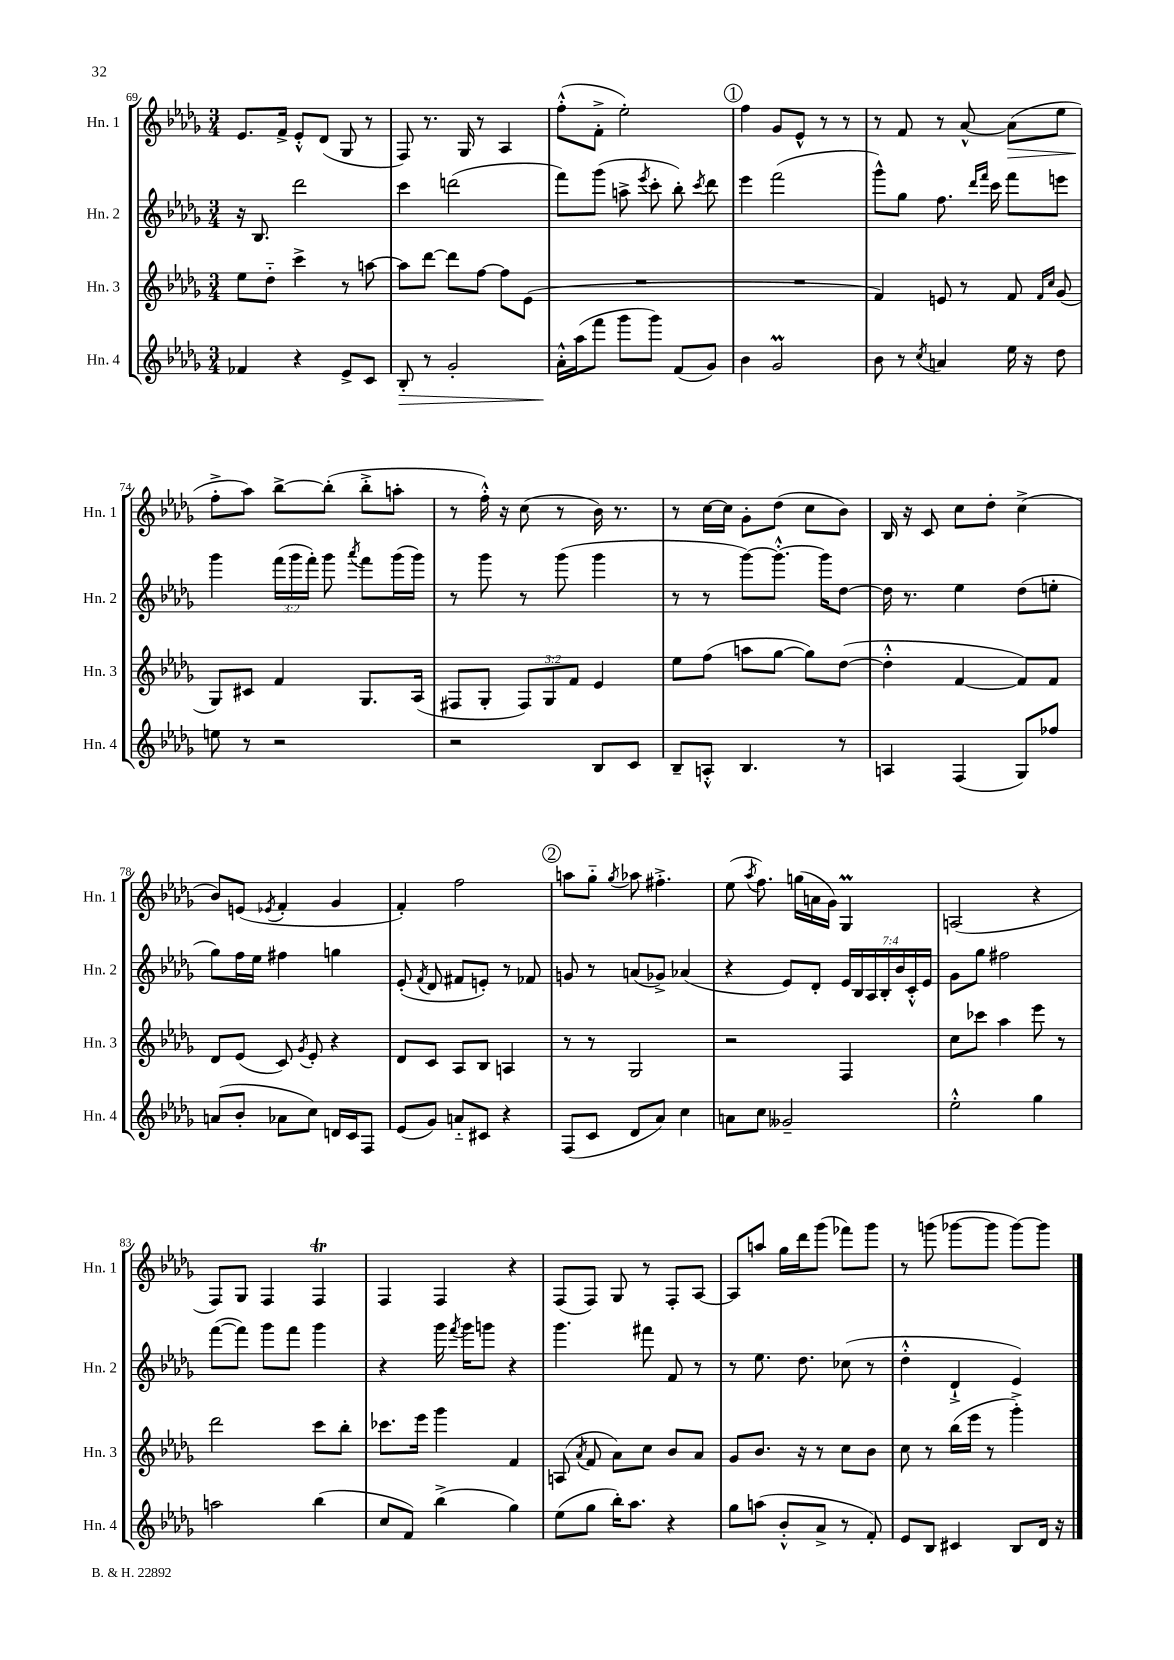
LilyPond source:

<<
\new StaffGroup <<
\new Staff = "s0" \with { instrumentName = "Hn. 1" shortInstrumentName = "Hn. 1" } {
    \clef treble \key des \major \numericTimeSignature \time 3/4
    \autoBeamOff ees'8.[ f'16]-> ees'8[-.-^ des'8]( ges8 r8 |
    f8) r8. ges16 r8 aes4 |
    f''8[-.-^( f'8]-.-> ees''2-.) |
    \mark \markup { \circle "1" } f''4 ges'8[ ees'8]-^ r8 r8 |
    r8 f'8 r8 aes'8~-^ aes'8[\>( ees''8] |
    f''8[-.->\! aes''8]) bes''8[~-> bes''8]-.( bes''8[-.-> a''8]-. |
    r8 f''16-.-^) r16 c''8( r8 bes'16) r8. |
    r8 c''16[~ c''16] ges'8[-. des''8]( c''8[ bes'8]) |
    bes16 r16 c'8 c''8[ des''8]-. c''4->( |
    bes'8[) e'8]( \acciaccatura { ees'8 } f'4-. ges'4 |
    f'4-.) f''2 |
    \mark \markup { \circle "2" } a''8[ ges''8]-_ \acciaccatura { ges''8 } aes''8 fis''4.-.-> |
    ees''8( \acciaccatura { aes''8 } f''8.) g''16[( a'16 ges'16]) ges4\prall |
    a2( r4 |
    f8[) ges8] f4 f4\trill |
    f4 f4 r4 |
    f8[( f8]) ges8 r8 f8[-. aes8]~ |
    aes8[ a''8] ges''16[ des'''16 ges'''8]( fes'''8[) ges'''8] |
    r8 g'''8( ges'''8[~ ges'''8] ges'''8[~) ges'''8] \bar "|." |
}
\new Staff = "s1" \with { instrumentName = "Hn. 2" shortInstrumentName = "Hn. 2" } {
    \clef treble \key des \major \numericTimeSignature \time 3/4 \override Staff.TupletNumber.text = #tuplet-number::calc-fraction-text
    \autoBeamOff r16 bes8. des'''2 |
    c'''4 d'''2( |
    f'''8[) ges'''8]( a''8-> \acciaccatura { ees'''8 } c'''8-. bes''8-.) \acciaccatura { c'''8 } des'''8 |
    \mark \markup { \circle "1" } ees'''4 f'''2( |
    ges'''8[-^) ges''8] f''8. \grace { des'''16[ f'''16] } c'''16 f'''8[ e'''8] |
    ges'''4 \tuplet 3/2 { f'''16[( ges'''16 f'''16]-.) } ges'''8 \acciaccatura { aes'''8 } f'''8[ ges'''16( ges'''16]) |
    r8 ges'''8 r8 ges'''8( ges'''4 |
    r8 r8 ges'''8[~) ges'''8.]~-.-^ ges'''16[ des''8]~ |
    des''16 r8. ees''4 des''8[( e''8]-. |
    ges''8[) f''16 ees''16] fis''4 g''4 |
    ees'8-.( \acciaccatura { f'8 } des'8 fis'8[ e'8]-.) r8 fes'8 |
    \mark \markup { \circle "2" } g'8 r8 a'8[( ges'8]->) aes'4( |
    r4 ees'8[) des'8]-. \tuplet 7/4 { ees'16[ bes16 aes16 bes16-. bes'16 c'16-.-^ ees'16] } |
    ges'8[ ges''8] fis''2 |
    f'''8[~( f'''8]) ges'''8[ f'''8] ges'''4 |
    r4 ges'''16 \acciaccatura { f'''8 } ges'''16[ g'''8] r4 |
    ges'''4. fis'''8 f'8 r8 |
    r8 ees''8. des''8. ces''8( r8 |
    des''4-.-^ des'4-!-> ees'4) \bar "|." |
}
\new Staff = "s2" \with { instrumentName = "Hn. 3" shortInstrumentName = "Hn. 3" } {
    \clef treble \key des \major \numericTimeSignature \time 3/4 \override Staff.TupletNumber.text = #tuplet-number::calc-fraction-text
    \autoBeamOff ees''8[ des''8]-_ c'''4-> r8 a''8~ |
    a''8[ des'''8]~ des'''8[ f''8]~ f''8[ ees'8]( |
    R2. |
    \mark \markup { \circle "1" } R2. |
    f'4) e'8 r8 f'8 \grace { f'16[ c''16] } ges'8( |
    ges8[) cis'8] f'4 ges8.[ aes16]( |
    fis8[ ges8]-. \tuplet 3/2 { fis8[) ges8 f'8] } ees'4 |
    ees''8[ f''8]( a''8[ ges''8]~ ges''8[) des''8]~( |
    des''4-.-^ f'4~ f'8[) f'8] |
    des'8[ ees'8]( c'8) \acciaccatura { ges'8 } ees'8-. r4 |
    des'8[ c'8] aes8[ bes8] a4 |
    \mark \markup { \circle "2" } r8 r8 ges2 |
    r2 f4 |
    c''8[ ces'''8] aes''4 ees'''8 r8 |
    des'''2 c'''8[ bes''8]-. |
    ces'''8.[ ees'''16] ges'''4 f'4 |
    a8( \acciaccatura { aes'8 } f'8 aes'8[) c''8] bes'8[ aes'8] |
    ges'8[ bes'8.] r16 r8 c''8[ bes'8] |
    c''8 r8 bes''16[( ees'''16] r8 ges'''4-.->) \bar "|." |
}
\new Staff = "s3" \with { instrumentName = "Hn. 4" shortInstrumentName = "Hn. 4" } {
    \clef treble \key des \major \numericTimeSignature \time 3/4
    \autoBeamOff fes'4 r4 ees'8[-> c'8] |
    bes8-.\> r8 ges'2-. |
    aes'16[-.-^\! aes''16( f'''8] ges'''8[ ges'''8]) f'8[( ges'8]) |
    \mark \markup { \circle "1" } bes'4 ges'2\prall |
    bes'8 r8 \acciaccatura { c''8 } a'4 ees''16 r16 des''8 |
    e''8 r8 r2 |
    r2 bes8[ c'8] |
    bes8[-- a8]-.-^ bes4. r8 |
    a4 f4( ges8[) fes''8] |
    a'8[( bes'8]-. aes'8[ c''8]) d'16[ c'16 f8] |
    ees'8[( ges'8]) a'8[-_ cis'8] r4 |
    \mark \markup { \circle "2" } f8[( c'8] des'8[ aes'8]) c''4 |
    a'8[ c''8] geses'2-- |
    ees''2-.-^ ges''4 |
    a''2 bes''4( |
    c''8[ f'8]) bes''4->( ges''4) |
    ees''8[( ges''8] bes''16[-.) aes''8.] r4 |
    ges''8[ a''8]( bes'8[-.-^ aes'8]-> r8 f'8-.) |
    ees'8[ bes8] cis'4 bes8[ des'16] r16 \bar "|." |
}
>>
>>
\layout { \context { \Score currentBarNumber = #69 } }
